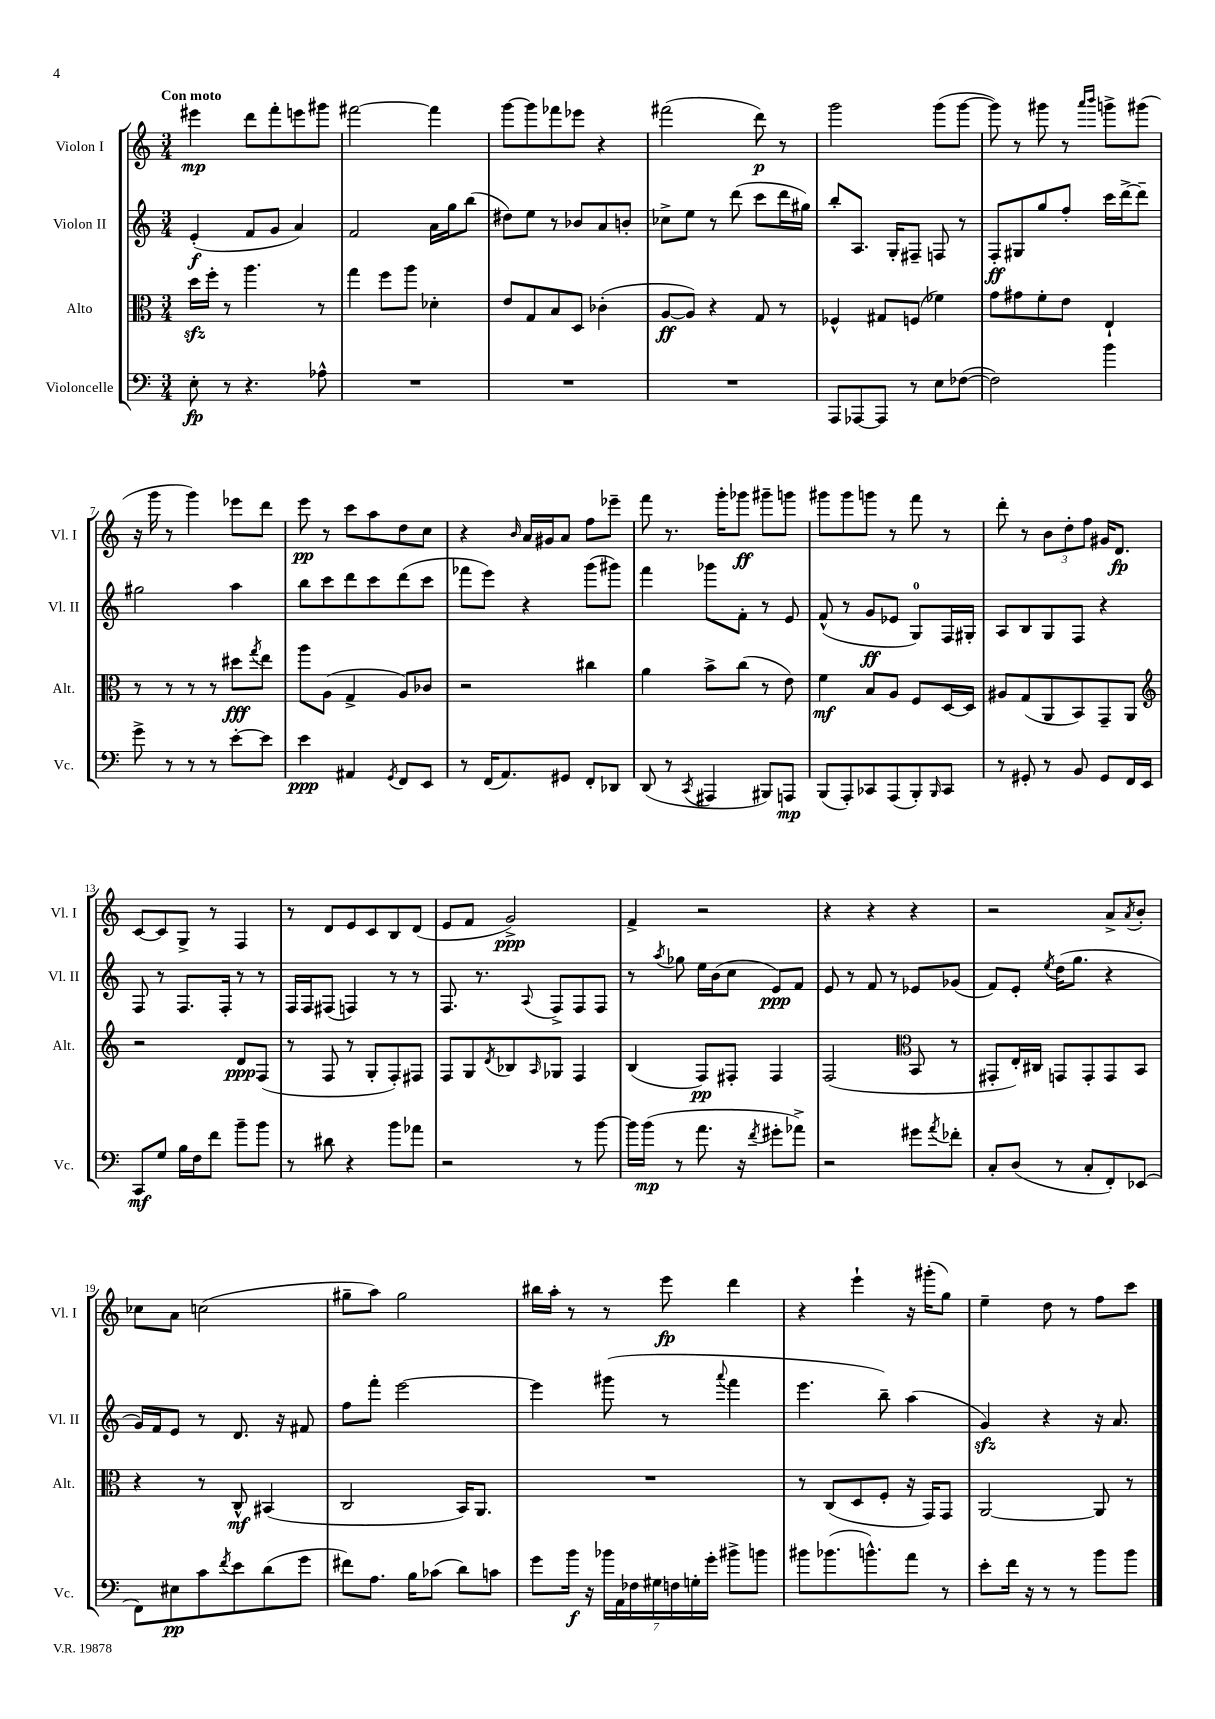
<<
\new StaffGroup <<
\new Staff = "s0" \with { instrumentName = "Violon I" shortInstrumentName = "Vl. I" } {
    \clef treble \key c \major \numericTimeSignature \time 3/4 \tempo "Con moto"
    eis'''4\mp d'''8 f'''8-. e'''8 gis'''8 |
    fis'''2~ fis'''4 |
    g'''8~ g'''8 fes'''8 ees'''8 r4 |
    fis'''2( d'''8\p) r8 |
    g'''2 g'''8( g'''8~ |
    g'''8) r8 gis'''8 r8 \grace { a'''16 b'''16 } g'''8-> gis'''8( |
    r16 g'''16 r8 g'''4) ees'''8 d'''8 |
    e'''8\pp r8 c'''8 a''8 d''8 c''8 |
    r4 \grace { b'16 } a'16 gis'16 a'8 f''8 ees'''8-- |
    f'''8 r8. g'''16-. ges'''8\ff gis'''8-- g'''8 |
    gis'''8 gis'''8 g'''8 r8 f'''8 r8 |
    d'''8-. r8 \tuplet 3/2 { b'8 d''8-. f''8 } gis'16 d'8.\fp |
    c'8~ c'8 g8-> r8 f4 |
    r8 d'8 e'8 c'8 b8 d'8( |
    e'8 f'8 g'2->\ppp) |
    f'4-> r2 |
    r4 r4 r4 |
    r2 a'8-> \acciaccatura { a'8 } b'8-. |
    ces''8 a'8 c''2( |
    gis''8-- a''8) gis''2 |
    bis''16 a''16-. r8 r8 e'''8\fp d'''4 |
    r4 e'''4-! r16 gis'''16-.( g''8) |
    e''4-- d''8 r8 f''8 c'''8 \bar "|." |
}
\new Staff = "s1" \with { instrumentName = "Violon II" shortInstrumentName = "Vl. II" } {
    \clef treble \key c \major \numericTimeSignature \time 3/4
    e'4-.\f( f'8 g'8 a'4) |
    f'2 a'16 g''16 b''8( |
    dis''8) e''8 r8 bes'8 a'8 b'8-. |
    ces''8-> e''8 r8 d'''8( c'''8 d'''16 gis''16) |
    b''8-. a8. g16-. fis8-- f8 r8 |
    f8-.\ff gis8 g''8 f''8-. c'''16 d'''16~-> d'''8-- |
    gis''2 a''4 |
    b''8 c'''8 d'''8 c'''8 d'''8( c'''8 |
    fes'''8 e'''8) r4 g'''8( gis'''8) |
    f'''4 ges'''8 f'8-. r8 e'8 |
    f'8-^( r8 g'8\ff ees'8 g8-0) f16 gis16-. |
    a8 b8 g8 f8 r4 |
    f8 r8 f8. f16-. r8 r8 |
    f16 f16 fis8( f4) r8 r8 |
    f8. r8. \appoggiatura { a8 } f8-> f8 f8 |
    r8 \acciaccatura { a''8 } ges''8 e''16 b'16( c''8 e'8\ppp) f'8 |
    e'8 r8 f'8 r8 ees'8 ges'8( |
    f'8) e'8-. \acciaccatura { e''8 } d''16( g''8. r4 |
    g'16) f'16 e'8 r8 d'8. r16 fis'8 |
    f''8 f'''8-. e'''2~ |
    e'''4 gis'''8( r8 \appoggiatura { a'''8 } f'''4 |
    e'''4. b''8--) a''4( |
    g'4\sfz) r4 r16 a'8. \bar "|." |
}
\new Staff = "s2" \with { instrumentName = "Alto" shortInstrumentName = "Alt." } {
    \clef alto \key c \major \numericTimeSignature \time 3/4
    d''16\sfz f''16-. r8 a''4. r8 |
    g''4 f''8 a''8 des'4-. |
    e'8 g8 b8 d8 ces'4-.( |
    a8~\ff a8) r4 g8 r8 |
    fes4-^ gis8 f8( fes'4) |
    g'8 gis'8 f'8-. e'8 e4-! |
    r8 r8 r8 r8 dis''8\fff \acciaccatura { g''8 } e''8 |
    a''8 a8( g4-> a8) ces'8 |
    r2 cis''4 |
    a'4 b'8-> c''8( r8 e'8) |
    f'4\mf b8 a8 f8 d16~ d16 |
    ais8 g8( a,8 b,8) g,8-- a,8 |
    \clef treble r2 d'8\ppp f8( |
    r8 f8 r8 g8-. f8-.) fis8 |
    f8 g8 \acciaccatura { d'8 } bes8 \grace { a16 } ges8 f4 |
    b4( f8\pp) fis8-. fis4 |
    f2( \clef alto b,8 r8 |
    gis,8-. e16-.) cis16 g,8 g,8-. g,8 b,8 |
    r4 r8 c8-^\mf bis,4( |
    c2 b,16) a,8. |
    R2. |
    r8 c8( d8 f8-. r16 g,16) g,8 |
    a,2~ a,8 r8 \bar "|." |
}
\new Staff = "s3" \with { instrumentName = "Violoncelle" shortInstrumentName = "Vc." } {
    \clef bass \key c \major \numericTimeSignature \time 3/4
    e8-.\fp r8 r4. aes8-^ |
    R2. |
    R2. |
    R2. |
    a,,8 aes,,8~ aes,,8 r8 e8 fes8~( |
    fes2) b'4 |
    g'8-> r8 r8 r8 e'8~-. e'8 |
    e'4\ppp ais,4 \acciaccatura { g,8 } f,8 e,8 |
    r8 f,16( a,8.) gis,8 f,8-. des,8 |
    d,8( r8 \acciaccatura { c,8 } ais,,4 bis,,8) a,,8\mp |
    b,,8( a,,8-.) ces,8 a,,8( b,,8-.) \grace { b,,16 } ces,8 |
    r8 gis,8-. r8 b,8 gis,8 f,16 e,16 |
    c,8\mf g8 b16 f16 f'8 b'8-- b'8 |
    r8 dis'8 r4 b'8 aes'8 |
    r2 r8 b'8~ |
    b'16 b'16\mp( r8 a'8. r16 \acciaccatura { f'8 } gis'8-. aes'8->) |
    r2 gis'8 \acciaccatura { a'8 } fes'8-. |
    c8-. d8( r8 c8-. f,8-.) ees,8( |
    f,8) eis8\pp c'8 \acciaccatura { f'8 } e'8 d'8( g'8 |
    fis'8) a8. b16 ces'8( d'8) c'8 |
    g'8 b'16\f r16 \tuplet 7/4 { bes'16 a,16 fes16 gis16 f16 g16-. g'16-. } bis'8-> b'8 |
    bis'8 bes'8.( b'8.-^) a'8 r8 |
    e'8-. f'16 r16 r8 r8 b'8 b'8 \bar "|." |
}
>>
>>
